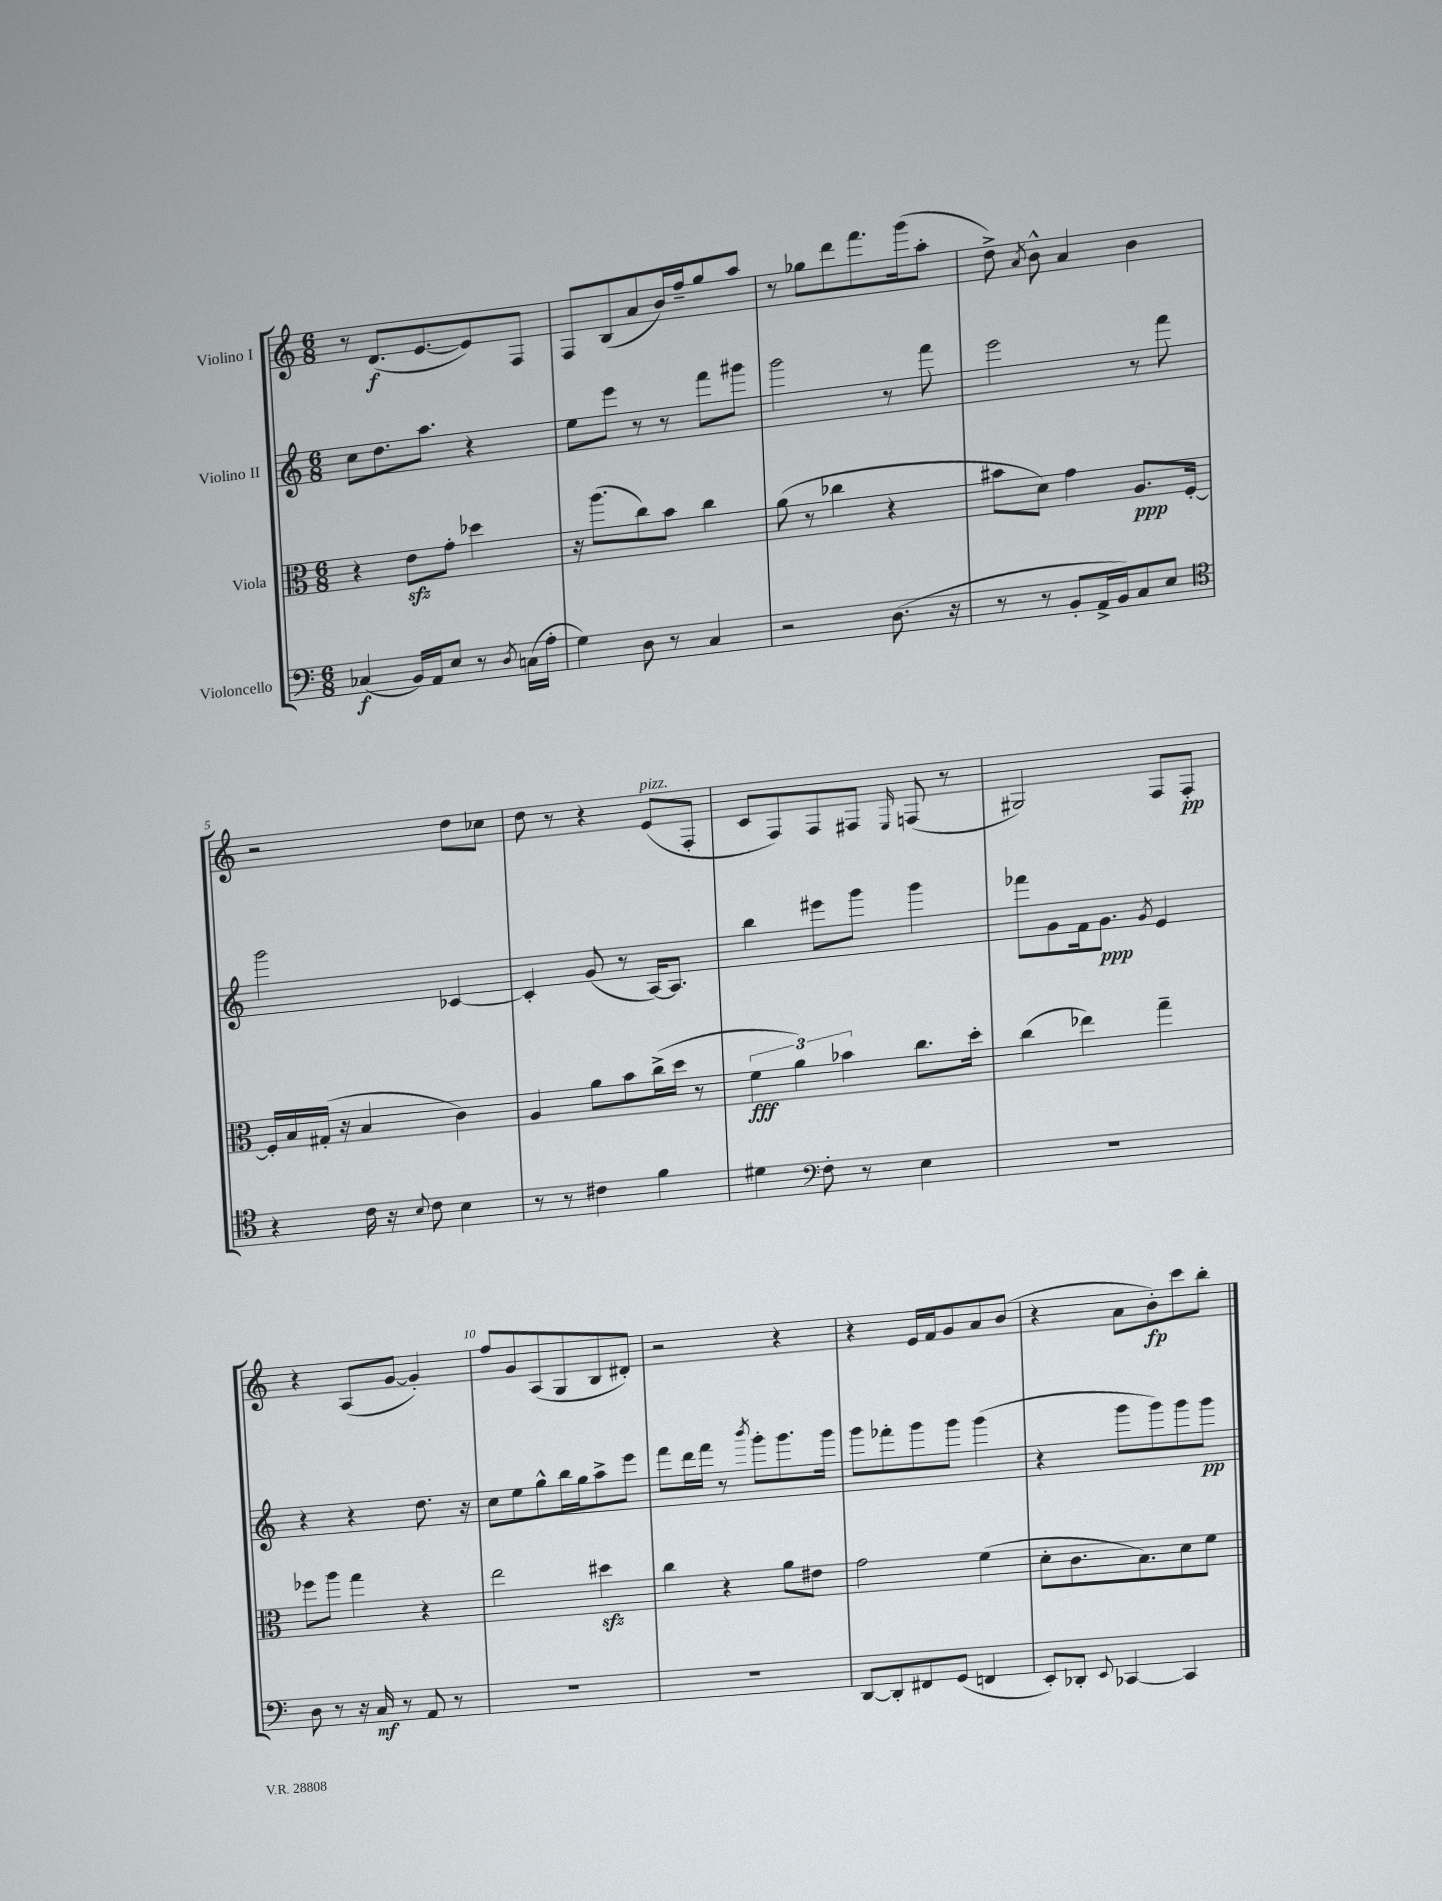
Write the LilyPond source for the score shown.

<<
\new StaffGroup <<
\new Staff = "s0" \with { instrumentName = "Violino I" } {
    \clef treble \key c \major \numericTimeSignature \time 6/8
    \autoBeamOff r8 d'8.[\f( e'8.~ e'8) f8] |
    f8[ b8( a'8 b'16) f''16-- g''8 a''8] |
    r8 ges''8[ d'''8 f'''8. g'''16( a''8]-. |
    d''8->) \acciaccatura { a'8 } b'8-^ a'4 b'4 |
    r2 d''8[ ces''8] |
    d''8 r8 r4 e'8[^\markup { \italic "pizz." }( f8]-. |
    c'8[ f8) f8 fis8] \grace { e16 } f8( r8 |
    gis2) f8[ f8]-.\pp |
    r4 a8[( g'8]~ g'4-.) |
    f''8[ g'8 a8( g8 b8 dis'8]-.) |
    r2 r4 |
    r4 e'16[ f'16 g'8 a'8 b'8]( |
    r4 a'8[ b'8-.\fp) c'''8 b''8]-. \bar "|." |
}
\new Staff = "s1" \with { instrumentName = "Violino II" } {
    \clef treble \key c \major \numericTimeSignature \time 6/8
    \autoBeamOff c''8[ d''8. a''8.] r4 |
    e''8[ e'''8] r8 r8 f'''8[ gis'''8] |
    g'''2 r8 f'''8 |
    e'''2 r8 f'''8 |
    g'''2 ces'4~ |
    ces'4-. g'8( r8 a16[~) a8.] |
    b''4 eis'''8[ g'''8] g'''4 |
    fes'''8[ g'8 f'16 g'8.]\ppp \acciaccatura { g'8 } e'4 |
    r4 r4 d''8. r16 |
    c''8[ e''8 g''8-^ b''16 g''16 a''8-> e'''8] |
    f'''8[ d'''16 f'''16] r8 \acciaccatura { b'''8 } g'''8[-. g'''8. g'''16] |
    g'''8[ fes'''8-. g'''8 g'''8] g'''4( |
    r4 g'''8[ g'''8) g'''8 g'''8]\pp \bar "|." |
}
\new Staff = "s2" \with { instrumentName = "Viola" } {
    \clef alto \key c \major \numericTimeSignature \time 6/8
    \autoBeamOff r4 e'8[\sfz g'8]-. des''4 |
    r16 a''8.[( c''8) b'8] c''4 |
    a'8( r8 ces''4 r4 |
    bis'8[ d'8]) g'4 a8.[\ppp f16]~-. |
    f16[-. b16 gis16]-.( r16 b4 c'4) |
    a4 a'8[ b'8 c''16->( d''16] r8 |
    \tuplet 3/2 { f'4\fff a'4) bes'4 } c''8.[ d''16]-. |
    c''4( ees''4) g''4-- |
    fes''8[ a''8] g''4 r4 |
    e''2 dis''4\sfz |
    c''4 r4 a'8[ eis'8] |
    g'2 f'4( |
    d'8[-. c'8. b8.) d'8 f'8] \bar "|." |
}
\new Staff = "s3" \with { instrumentName = "Violoncello" } {
    \clef bass \key c \major \numericTimeSignature \time 6/8
    \autoBeamOff ces4\f( b,16[) a,16 e8] r8 \acciaccatura { d8 } c16[( a16]-. |
    g4) d8 r8 c4 |
    r2 d8.( r16 |
    r8 r8 b,8[-. a,16-> b,16) c8 e8] |
    \clef tenor r4 c'16 r16 \appoggiatura { b8 } c'8 b4 |
    r8 r8 cis'4 f'4 |
    dis'4 \clef bass f8-. r8 e4 |
    R2. |
    d8 r8 r16 c16\mf r8 a,8 r8 |
    R2. |
    R2. |
    d,8[~ d,8-. fis,8 g,8]( f,4 |
    e,8[-.) des,8]-. \appoggiatura { e,8 } ces,4~ ces,4 \bar "|." |
}
>>
>>
\layout { \context { \Score \override BarNumber.break-visibility = ##(#f #t #t) barNumberVisibility = #(every-nth-bar-number-visible 5) } }
